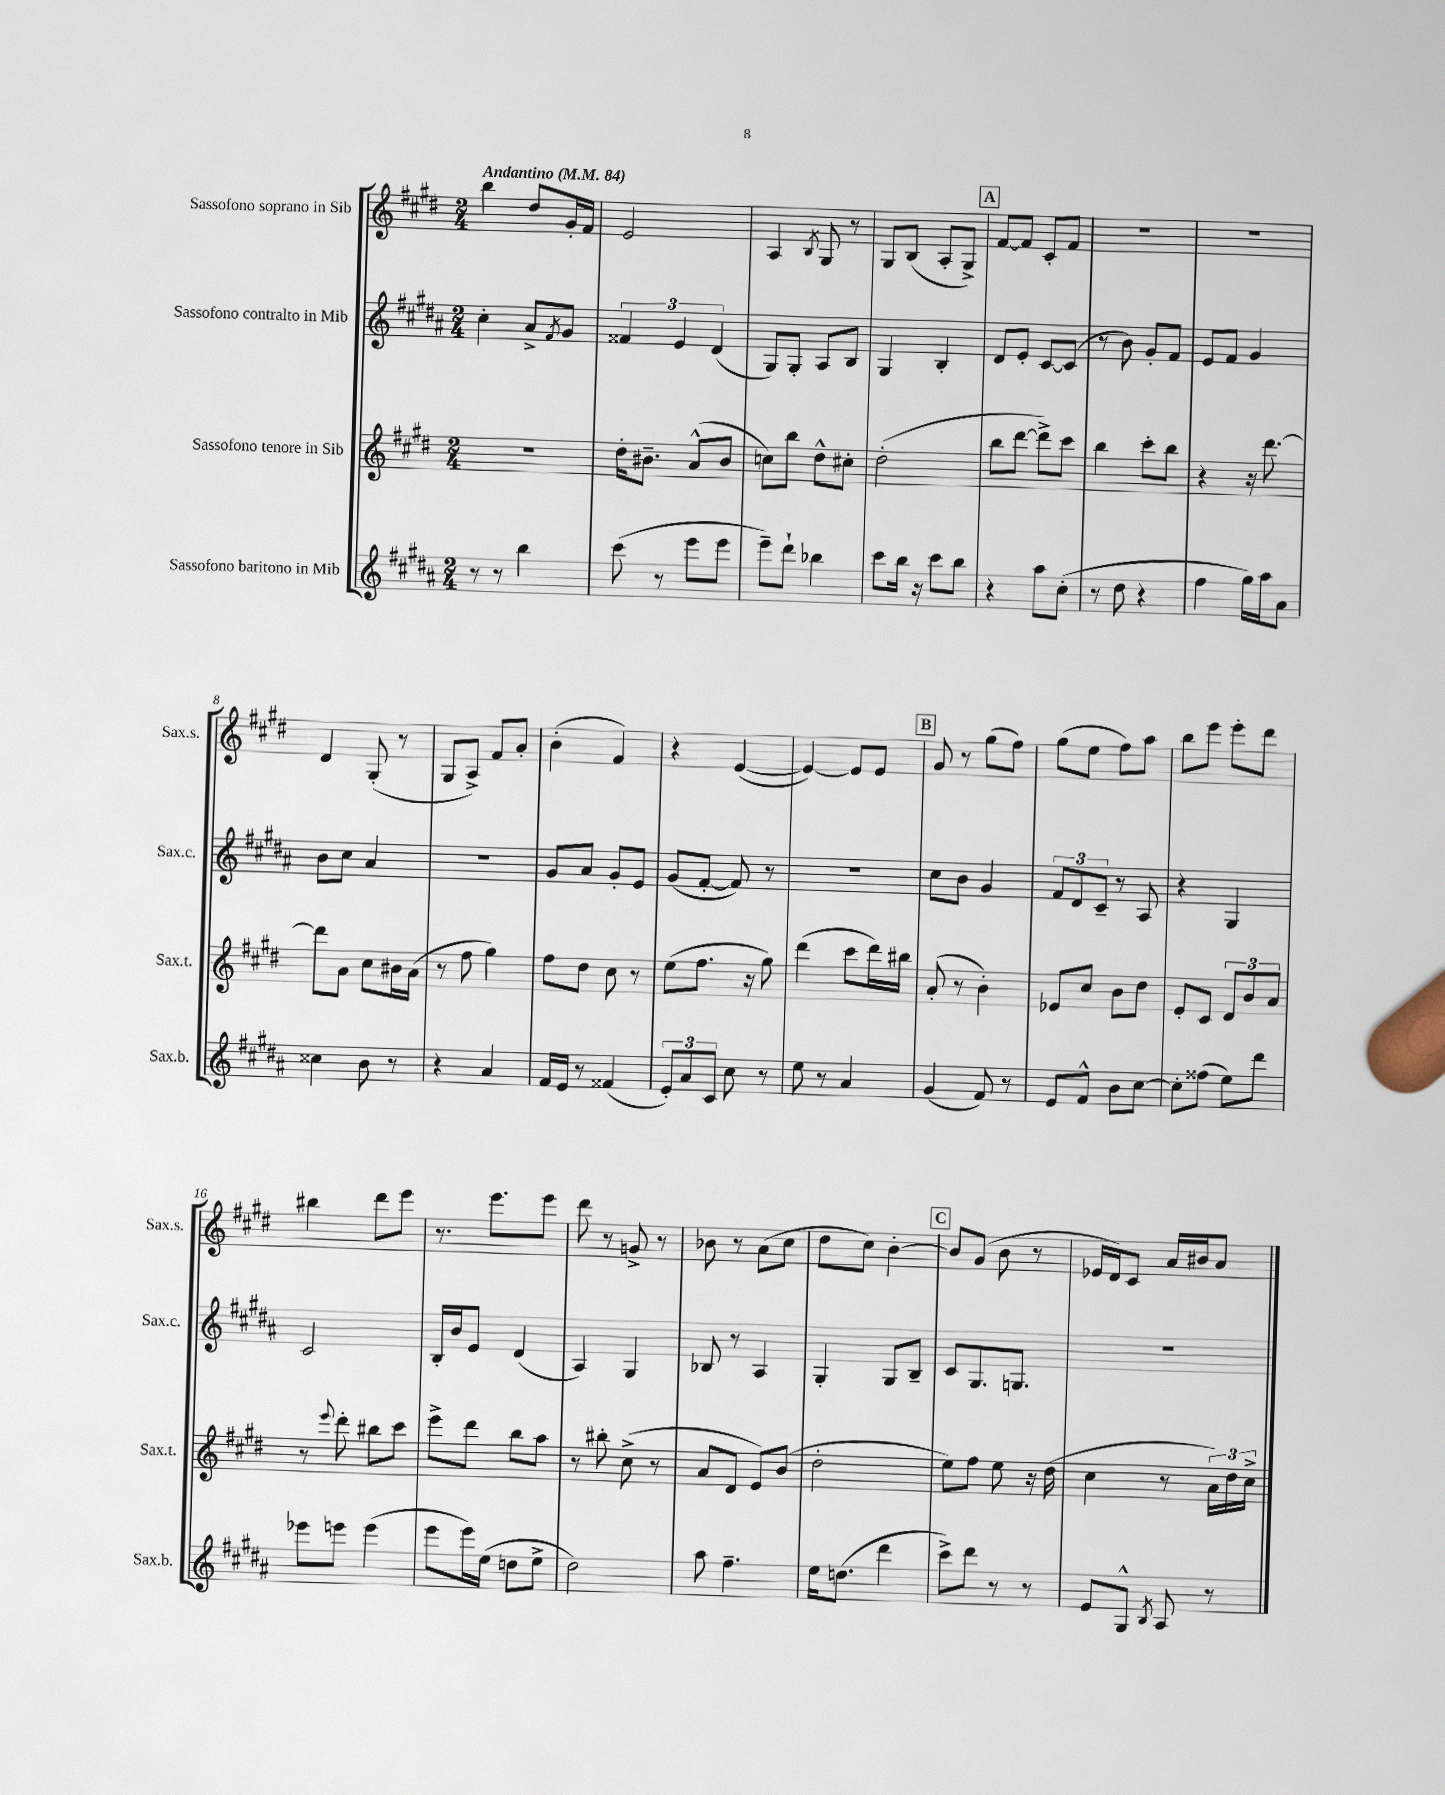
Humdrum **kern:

**kern	**kern	**kern	**kern
*staff4	*staff3	*staff2	*staff1
*clefG2	*clefG2	*clefG2	*clefG2
*k[f#c#g#d#a#]	*k[f#c#g#d#]	*k[f#c#g#d#a#]	*k[f#c#g#d#]
*M2/4	*M2/4	*M2/4	*M2/4
*MM84	*MM84	*MM84	*MM84
8r	2r	4cc#'\	4bb\
8r	.	.	.
4bb\	.	8a#^/L	8dd#/L
.	.	8qf#/	.
.	.	8g#/J	16g#'/L
.	.	.	16f#/JJ
=	=	=	=
(8ccc#\	16dd#'\LK	6f##/	2e/
.	8.b#~\J	.	.
8r	.	.	.
.	.	6e/	.
8eee\L	(8a^^/L	.	.
.	.	(6d#/	.
8eee\J	8b#/J	.	.
=	=	=	=
8eee~\L)	8cc\L)	8G#/L)	4A/
8ddd#`\J	8bb\J	8G#'/J	.
.	.	.	8qB/
4bb-\	8dd#^^\L	8A#/L	8G#/
.	8cc#'\J	8B/J	8r
=	=	=	=
8ccc#\L	(2dd#'\	4G#/	8G#/L
16bb\Jk	.	.	(8B/J
16r	.	.	.
8ccc#\L	.	4B'/	8A'/L
8bb\J	.	.	8G#^/J)
=	=	=	=
4r	8bb\L	8d#/L	[8f#/L
.	[8ddd#\J	8e'/J	8f#/]J
8aa#\L	8ddd#^\]L)	[8c#/L	8c#'/L
(8cc#'\J	8ccc#\J	(8c#/]J	8f#/J
=	=	=	=
8r	4bb\	8r	2r
8dd#\	.	8b\)	.
4r	8ccc#'\L	8g#'/L	.
.	8bb\J	8f#/J	.
=	=	=	=
4ff#\	4r	8e/L	2r
.	.	8f#/J	.
16gg#\LL)	16r	4g#/	.
16aa#\J	[8.ddd#\	.	.
8a#\J	.	.	.
=	=	=	=
4cc##\	8ddd#\]L	8b\L	4d#/
.	8a\J	8cc#\J	.
8b\	8cc#\L	4a#/	(8G#'/
8r	16b#\L	.	8r
.	(16a\JJ	.	.
=	=	=	=
4r	8r	2r	8G#/L
.	8ff#\	.	8A^/J)
4a#/	4gg#\)	.	8f#/L
.	.	.	8a'/J
=	=	=	=
16f#/LL	8ff#\L	8g#/L	(4b'\
16e/JJ	.	.	.
8r	8dd#\J	8a#/J	.
(4f##/	8cc#\	8g#'/L	4f#/)
.	8r	8e/J	.
=	=	=	=
12e'/L)	(8ee\L	(8g#/L	4r
12a#/	.	.	.
.	8.ff#\J	[8f#'/J	.
12c#/J	.	.	.
8cc#\	.	8f#/])	([4e/
.	16r	.	.
8r	8gg#\)	8r	.
=	=	=	=
8ee\	(4ddd#\	2r	4e/_)
8r	.	.	.
4a#/	8ccc#\L	.	8e/]L
.	16ddd#\L)	.	8e/J
.	16bb#\JJ	.	.
=	=	=	=
(4g#/	(8a'/	8cc#\L	8g#/
.	8r	8b\J	8r
8f#/)	4b'\)	4g#/	(8gg#\L
8r	.	.	8ff#\J)
=	=	=	=
8e/L	8e-/L	12f#/L	(8gg#\L
.	.	12d#/	.
8f#^^/J	8cc#/J	.	8ee\J
.	.	12c#~/J	.
8b\L	8b\L	8r	8ff#\L)
[8cc#\J	8dd#\J	8A#/	8aa\J
=	=	=	=
8cc#'\]L	8e'/L	4r	8bb\L
(8ff##\J	8c#/J	.	8eee\J
8ee\L)	12d#/L	4G#/	8eee'\L
.	12b/	.	.
8ddd#\J	.	.	8ddd#\J
.	12a/J	.	.
=	=	=	=
8eee-\L	8r	2c#/	4bb#\
.	8qqeee/	.	.
8eee\J	8ddd#'\	.	.
(4eee\	8bb#\L	.	8ddd#\L
.	8ccc#\J	.	8eee\J
=	=	=	=
8eee\L	8eee^\L	16B'/LL	8.r
.	.	16b/J	.
16eee\L)	8ddd#\J	8e/J	.
(16ee\JJ	.	.	8.eee\L
8dd\L	8bb\L	(4d#/	.
8ee^\J	8aa\J	.	8eee\J
=	=	=	=
2dd#\)	8r	4A#/)	8ddd#\
.	8bb#'\	.	8r
.	(8cc#^\	4G#/	8g^/
.	8r	.	8r
=	=	=	=
8aa#\	8a/L	8B-/	8b-\
4.ff#~\	8d#/J	8r	8r
.	8e/L)	4A#/	(8a\L
.	(8b/J	.	8cc#\J
=	=	=	=
16ee\LK	2dd#'\	4G#'/	8dd#\L
(8.dd\J	.	.	.
.	.	.	8cc#\J)
4ddd#\	.	8G#/L	[4b'\
.	.	8B~/J	.
=	=	=	=
8ccc#^\L)	8ee\L)	8c#/L	8b/]L
8ddd#\J	8ff#\J	8.G#/	(8g#/J
8r	8ee\	.	8b\
.	.	8.G/J	.
8r	16r	.	8r
.	(16dd#\	.	.
=	=	=	=
8e/L	4cc#\	2r	16e-/LL
.	.	.	16d#/J)
8G#^^/J	.	.	8c#/J
8qB/	.	.	.
8A#/	8r	.	16a/LL
.	.	.	16b#/J
8r	24a\LL)	.	8a/J
.	24dd#\	.	.
.	24cc#^\JJ	.	.
==	==	==	==
*-	*-	*-	*-
